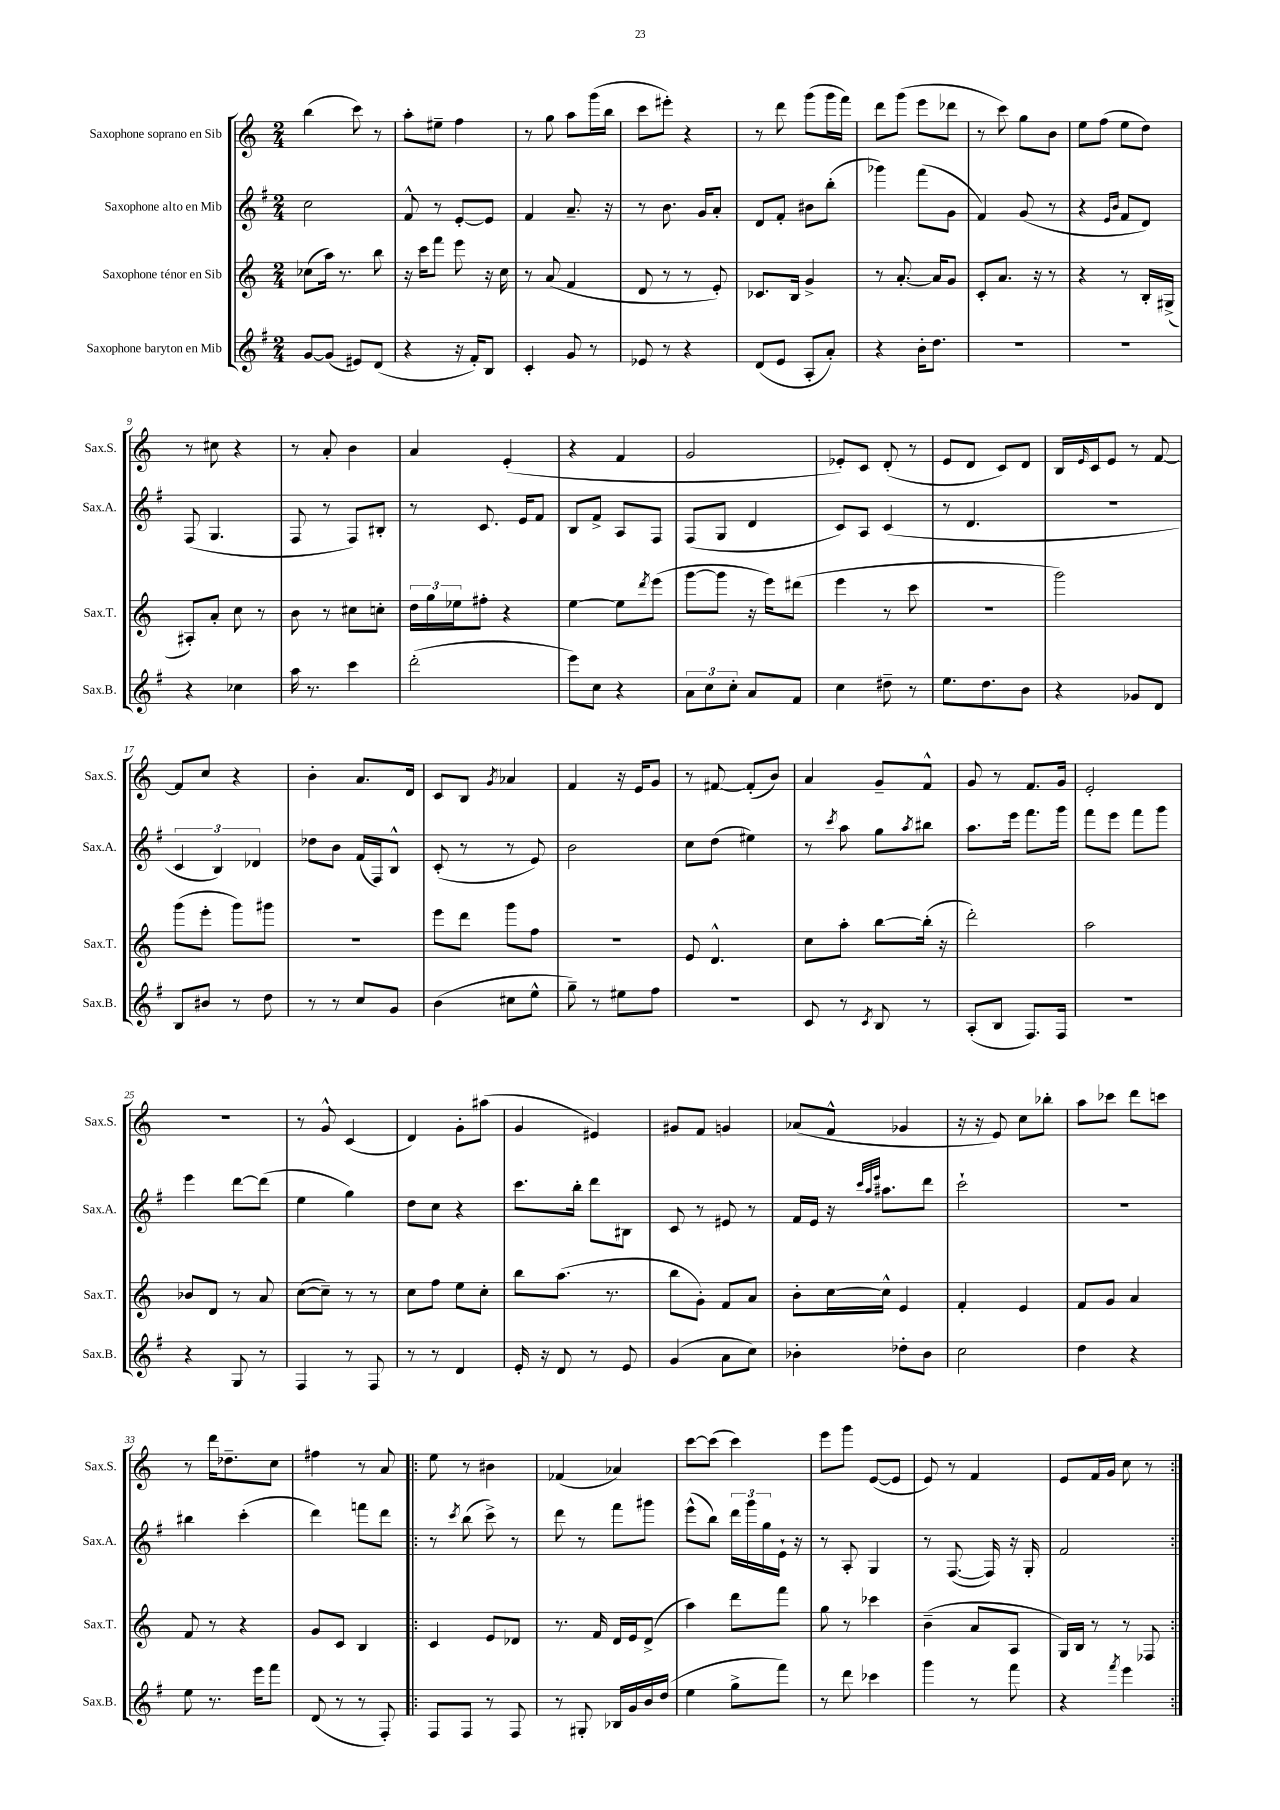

**kern	**kern	**kern	**kern
*part4	*part3	*part2	*part1
*staff4	*staff3	*staff2	*staff1
*I"Saxophone baryton en Mib	*I"Saxophone ténor en Sib	*I"Saxophone alto en Mib	*I"Saxophone soprano en Sib
*I'Sax.B.	*I'Sax.T.	*I'Sax.A.	*I'Sax.S.
*clefG2	*clefG2	*clefG2	*clefG2
*k[f#]	*k[]	*k[f#]	*k[]
*M2/4	*M2/4	*M2/4	*M2/4
=1	=1	=1	=1
[8g/L	(8cc-X\L	2cc\	(4bb\
(8g/J]	16aa\Jk)	.	.
.	8.r	.	.
8e#X/L)	.	.	8ccc\)
(8d/J	8bb\	.	8r
=2	=2	=2	=2
4r	16r	8f#^^/	8aa'\L
.	16ccc\KL	.	.
.	8fff\J	8r	8ee#X~\J
16r	8eee\	[8e'/L	4ff\
16f#'/KL)	.	.	.
8B/J	16r	8e/J]	.
.	16cc\	.	.
=3	=3	=3	=3
4c'/	8r	4f#/	8r
.	(8a/	.	8gg\
8g/	4f/	8.a~/	8aa\L
8r	.	.	(16ggg\L
.	.	16r	16bb\JJ
=4	=4	=4	=4
8e-X/	8d/	8r	8ccc\L
8r	8r	8.b\	8eee#X'\J)
4r	8r	.	4r
.	.	16g/KL	.
.	8e'/)	8a'/J	.
=5	=5	=5	=5
(8d/L	8.c-X/L	8d/L	8r
8e/J	.	8f#'/J	8ddd\
.	16B/Jk	.	.
8A'/L	4g^/	8b#X\L	(8ggg\L
8a'/J)	.	(8bb'\J	16ggg\L
.	.	.	16fff\JJ)
=6	=6	=6	=6
4r	8r	4ggg-X\)	8ddd\L
.	[8.a'/	.	(8ggg\J
16b'\KL	.	(8fff#\L	8eee\L
8.dd\J	16a/KL]	.	.
.	8g/J	8g\J	8ddd-X\J
=7	=7	=7	=7
2r	8c'/L	4f#/)	8r
.	8.a/J	.	8ccc\)
.	.	(8g/	8gg\L
.	16r	.	.
.	8r	8r	8b\J
=8	=8	=8	=8
2r	4r	4r	8ee\L
.	.	.	(8ff\J
.	.	16qqe/LL	.
.	.	16qqb/JJ	.
.	8r	8f#/L	8ee\L
.	16B'/LL	8d/J)	8dd\J)
.	(16G#X^/JJ	.	.
!!LO:LB:g=z
=9	=9	=9	=9
4r	8A#X'/L)	(8F#/	8r
.	8a'/J	4.G/	8cc#X\
4cc-X\	8cc\	.	4r
.	8r	.	.
=10	=10	=10	=10
16aa\	8b\	8F#/	8r
8.r	.	.	.
.	8r	8r	8a'/
4ccc\	8cc#X\L	8F#/L)	4b\
.	8ccn'\J	8B#X'/J	.
=11	=11	=11	=11
(2ddd'\	24dd\LL	8r	4a/
.	24gg\	.	.
.	24ee-X\J	.	.
.	8ff#X'\J	8.c/	.
.	4r	.	(4e'/
.	.	16e/KL	.
.	.	8f#/J	.
=12	=12	=12	=12
8eee\L)	[4ee\	8B/L	4r
8cc\J	.	8f#^/J	.
4r	8ee\L]	8A/L	4f/
.	8qddd/	.	.
.	(8eee\J	8F#/J	.
=13	=13	=13	=13
12a\L	[8ggg\L	(8F#/L	2g/
12cc\	.	.	.
.	8ggg\J]	8G/J	.
12cc'\J	.	.	.
8a/L	16r	4d/	.
.	16eee\KL)	.	.
8f#/J	(8ddd#X\J	.	.
=14	=14	=14	=14
4cc\	4eee\	8c/L)	8e-X'/L)
.	.	8A/J	8c/J
8dd#X~\	8r	(4c/	(8d'/
8r	8ccc\	.	8r
=15	=15	=15	=15
8.ee\L	2r	8r	8e/L
.	.	4.d/	8d/J
8.dd\	.	.	.
.	.	.	8c/L)
8b\J	.	.	8d/J
=16	=16	=16	=16
4r	2ggg\)	2r	16B/LL
.	.	.	16qqe/
.	.	.	16c/J
.	.	.	8e/J
8g-X/L	.	.	8r
8d/J	.	.	[8f/
!!LO:LB:g=z
=17	=17	=17	=17
8B/L	(8ggg\L	6c/	8f/L]
8b#X/J	8eee'\J	.	8cc/J
.	.	6B/)	.
8r	8ggg\L)	.	4r
.	.	6d-X/	.
8dd\	8ggg#X\J	.	.
=18	=18	=18	=18
8r	2r	8dd-X\L	4b'\
8r	.	8b\J	.
8cc/L	.	(16f#/LL	8.a/L
.	.	16F#/J)	.
8g/J	.	8B^^/J	.
.	.	.	16d/Jk
=19	=19	=19	=19
(4b\	8eee\L	(8c'/	8c/L
.	8ddd\J	8r	8B/J
.	.	.	8qg/
8cc#X\L	8ggg\L	8r	4a-X/
8ee^^\J	8ff\J	8e/)	.
=20	=20	=20	=20
8gg~\)	2r	2b\	4f/
8r	.	.	.
8ee#X\L	.	.	16r
.	.	.	16e/KL
8ff#\J	.	.	8g/J
=21	=21	=21	=21
2r	8e/	8cc\L	8r
.	4.d^^/	(8dd\J	[8f#X/
.	.	4ee#X\)	(8f#'/L]
.	.	.	8b/J)
=22	=22	=22	=22
8c/	8cc\L	8r	4a/
.	.	8qccc/	.
8r	8aa'\J	8aa\	.
8qc/	.	.	.
8B/	[8bb\L	8gg\L	8g~/L
.	.	8qaa/	.
8r	(16bb'\Jk]	8bb#X\J	8f^^/J
.	16r	.	.
=23	=23	=23	=23
(8A'/L	2ddd'\)	8.aa\L	8g/
8B/J	.	.	8r
.	.	16eee\Jk	.
8.F#/L)	.	8.fff#\L	8.f/L
16F#/Jk	.	16ggg\Jk	16g/Jk
=24	=24	=24	=24
2r	2aa\	8fff#\L	2e'/
.	.	8eee\J	.
.	.	8fff#\L	.
.	.	8ggg\J	.
!!LO:LB:g=z
=25	=25	=25	=25
4r	8b-X/L	4eee\	2r
.	8d/J	.	.
8G/	8r	[8ddd\L	.
8r	8a/	(8ddd\J]	.
=26	=26	=26	=26
4F#/	([8cc\L	4ee\	8r
.	8cc~\J])	.	8g^^/
8r	8r	4gg\)	(4c/
8F#/	8r	.	.
=27	=27	=27	=27
8r	8cc\L	8dd\L	4d/)
8r	8ff\J	8cc\J	.
4d/	8ee\L	4r	8g'\L
.	8cc'\J	.	(8aa#X\J
=28	=28	=28	=28
16e'/	8bb\L	8.ccc\L	4g/
16r	.	.	.
8d/	(8.aa\J	.	.
.	.	16bb'\Jk	.
8r	.	8ddd\L	4e#X/)
.	8.r	.	.
8e/	.	8B#X\J	.
=29	=29	=29	=29
(4g/	8bb\L	8c/	8g#X/L
.	8g'\J)	8r	8f/J
8a\L	8f/L	8e#X/	4gn/
8cc\J)	8a/J	8r	.
=30	=30	=30	=30
4b-X'\	8b'\L	16f#/LL	(8a-X/L
.	.	16e/JJ	.
.	[16cc\L	16r	8f^^/J
.	.	32qqccc/LLL	.
.	.	32qqaa/	.
.	.	32qqeee/JJJ	.
.	16cc^^\JJ]	8.aa#X\L	.
8dd-X'\L	4e/	.	4g-X/
8b-\J	.	8ddd\J	.
=31	=31	=31	=31
2cc\	4f'/	2ccc`\	16r
.	.	.	16r
.	.	.	8e/)
.	4e/	.	8cc\L
.	.	.	8bb-X'\J
=32	=32	=32	=32
4dd\	8f/L	2r	8aa\L
.	8g/J	.	8ccc-X\J
4r	4a/	.	8ddd\L
.	.	.	8cccn\J
!!LO:LB:g=z
=33	=33	=33	=33
8ee\	8f/	4bb#X\	8r
8.r	8r	.	16ddd\KL
.	.	.	8.dd-X~\
.	4r	(4ccc'\	.
16eee\KL	.	.	.
8fff#\J	.	.	8cc\J
=34	=34	=34	=34
(8d/	8g/L	4ddd\)	4ff#X\
8r	8c/J	.	.
8r	4B/	8fffn\L	8r
8F#'/)	.	8ddd\J	8a/
=35!|:	=35!|:	=35!|:	=35!|:
8F#/L	4c/	8r	8ee\
.	.	8qccc/	.
8F#/J	.	(8bb\	8r
8r	8e/L	8ccc^\)	4b#X\
8F#/	8d-X/J	8r	.
=36	=36	=36	=36
8r	8.r	8ddd\	(4f-X/
8G#X'/	.	8r	.
.	16f/	.	.
16B-X/LL	16d/LL	8fff#\L	4a-X/)
16g/	16e/J	.	.
16b/	(8d^/J	8ggg#X\J	.
(16dd/JJ	.	.	.
=37	=37	=37	=37
4ee\	4aa\)	(8eee^^\L	[8ccc\L
.	.	8bb\J)	(8ccc\J]
8gg^\L	8ddd\L	24ddd\LL	4ccc\)
.	.	24ggg\	.
.	.	24gg\	.
8fff#\J)	8fff\J	16e`\JJ	.
.	.	16r	.
=38	=38	=38	=38
8r	8gg\	8r	8eee\L
8ddd\	8r	8A'/	8ggg\J
4ccc-X\	4ccc-X\	4G/	([8e/L
.	.	.	8e/J]
=39	=39	=39	=39
4ggg\	(4b~\	8r	8e/)
.	.	([8.F#/	8r
8r	8a/L	.	4f/
.	.	16F#/])	.
8fff#\	8A/J	16r	.
.	.	16G'/	.
=40	=40	=40	=40
4r	16G/LL)	2f#/	8e/L
.	16B/JJ	.	.
.	8r	.	16f/L
.	.	.	16g/JJ
8qfff#/	.	.	.
4eee\	8r	.	8cc\
.	8F-X/	.	8r
=:|!	=:|!	=:|!	=:|!
*-	*-	*-	*-
